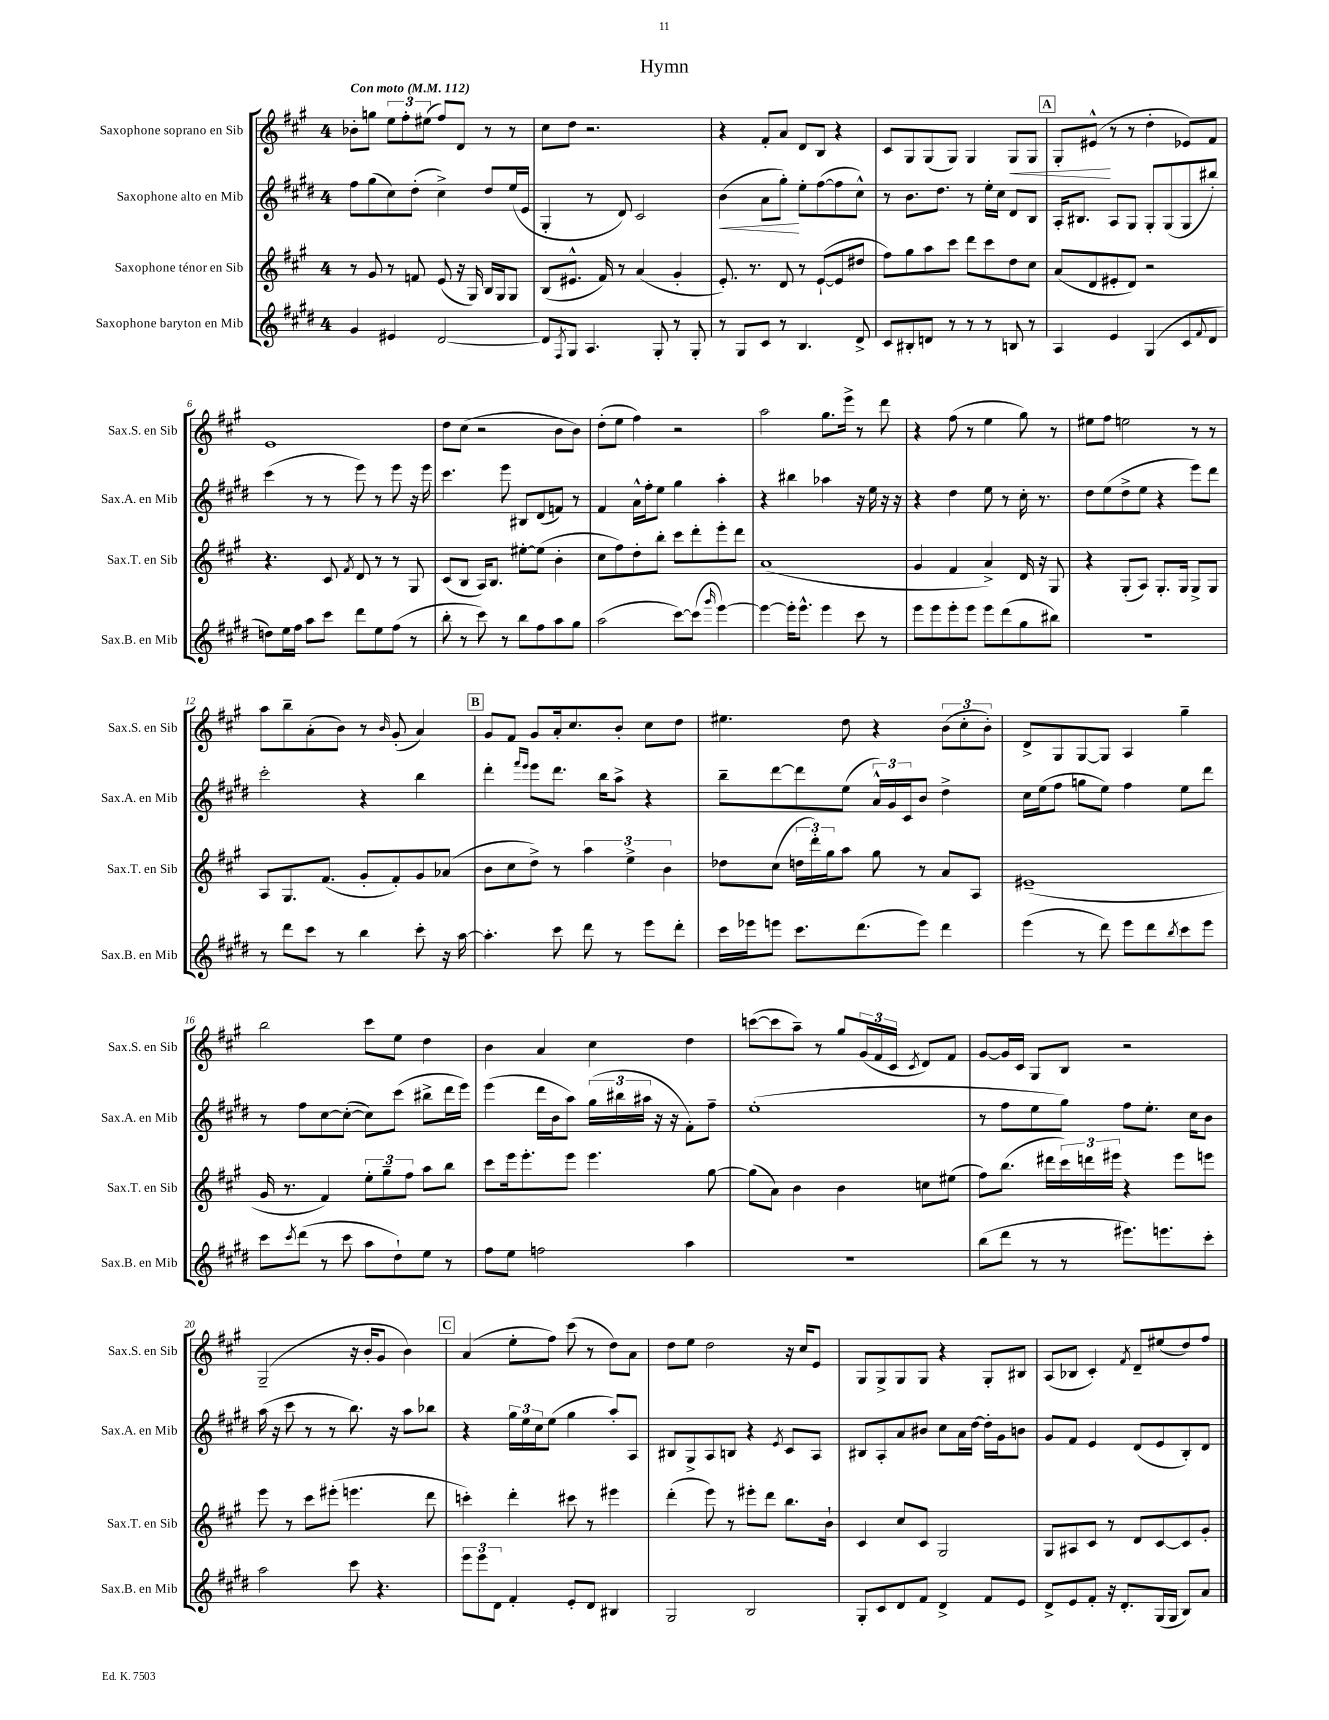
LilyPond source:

\header { title = "Hymn" }
<<
\new StaffGroup <<
\new Staff = "s0" \with { instrumentName = "Saxophone soprano en Sib" shortInstrumentName = "Sax.S. en Sib" } {
    \clef treble \key a \major \once \override Staff.TimeSignature.style = #'single-digit \time 4/4 \tempo "Con moto" 4 = 112
    bes'8-. g''8 \tuplet 3/2 { e''8 fis''8-. eis''8( } fis''8) d'8 r8 r8 |
    cis''8 d''8 r2. |
    r4 fis'8-. a'8 d'8 b8 r4 |
    cis'8 gis8 gis8( gis8) gis4 gis8\< gis8 |
    \mark \markup { \box "A" } gis8-. eis'8-^\!( r8 r8 d''4-. ees'8) fis'8 |
    e'1 |
    d''8 cis''8( r2 b'8 b'8) |
    d''8-.( e''8 fis''4) r2 |
    a''2 gis''8. e'''16-> r8 d'''8 |
    r4 fis''8( r8 e''4 gis''8) r8 |
    eis''8 fis''8 e''2 r8 r8 |
    a''8 b''8-- a'8-.( b'8) r8 \grace { b'16 } gis'8-.( a'4) |
    \mark \markup { \box "B" } gis'8 fis'8 gis'8 a'16-. cis''8. b'8-. cis''8 d''8 |
    eis''4. d''8 r4 \tuplet 3/2 { b'8( cis''8-. b'8-.) } |
    d'8-> gis8 gis8~ gis8 a4 gis''4-- |
    b''2 cis'''8 e''8 d''4 |
    b'4 a'4 cis''4 d''4 |
    c'''8~( c'''8 a''8--) r8 gis''8 \tuplet 3/2 { gis'16( fis'16 cis'16 } \acciaccatura { cis'8 } d'8) fis'8 |
    gis'8~ gis'16 cis'16 gis8 b8 r2 |
    gis2--( r16 b'16-. gis'8 b'4) |
    \mark \markup { \box "C" } a'4( e''8-. fis''8) cis'''8( r8 d''8) a'8 |
    d''8 e''8 d''2 r16 cis''16 e'8 |
    gis8 gis8-> gis8 gis8 r4 gis8-. bis8 |
    a8( bes8 cis'4-.) \acciaccatura { fis'8 } d'8-- eis''8( d''8) fis''8 \bar "|." |
}
\new Staff = "s1" \with { instrumentName = "Saxophone alto en Mib" shortInstrumentName = "Sax.A. en Mib" } {
    \clef treble \key e \major \once \override Staff.TimeSignature.style = #'single-digit \time 4/4
    fis''8 gis''8( cis''8) dis''8-.( cis''4->) dis''8 e''16( e'16 |
    gis4-. r8 dis'8) cis'2 |
    b'4\<( a'8 gis''8-.\!) e''8-. fis''8~( fis''8 cis''8-^) |
    r8 b'8. dis''8. r8 e''16-. cis''16 dis'8 b8 |
    \mark \markup { \box "A" } a16-. bis8. a8 gis8 gis8-. gis8( gis8 bis''8-.) |
    cis'''4( r8 r8 e'''8) r8 e'''8 r16 e'''16 |
    cis'''4. e'''8 bis8 dis'8( f'8) r8 |
    fis'4 a'16-^ fis''16-. e''8 gis''4 a''4-. |
    r4 bis''4 aes''4 r16 e''16 r16 r16 |
    r4 dis''4 e''8 r8 cis''16-. r8. |
    dis''8 e''8( dis''8-> e''8 r4 e'''8) dis'''8 |
    cis'''2-. r4 b''4 |
    \mark \markup { \box "B" } dis'''4-. \grace { fis'''16 e'''16 } e'''8 dis'''8. b''16 a''8-> r4 |
    b''8-- dis'''8~ dis'''8 e''8( \tuplet 3/2 { a'16-^) gis'16 cis'16 } b'8 dis''4-> |
    cis''16 e''16( fis''8 g''8 e''8) fis''4 e''8 dis'''8 |
    r8 fis''8 cis''8~ cis''8~-.( cis''8) cis'''8( bis''8-> dis'''16 e'''16) |
    e'''4( dis'''16 b'16 a''8) \tuplet 3/2 { gis''16( bis''16 ais''16 } r16 r16 fis'8-.) fis''8-- |
    e''1-.( |
    r8 fis''8 e''8 gis''8) fis''8 e''8.-. cis''16 b'8 |
    a''16( r16 cis'''8 r8 r8 b''8.) r16 a''8 bes''8 |
    \mark \markup { \box "C" } r4 \tuplet 3/2 { gis''16 e''16 cis''16 } e''8( gis''4 a''8-.) a8 |
    bis8 gis8-> a8 b8 r4 \acciaccatura { e'8 } cis'8 a8 |
    bis8 a8-. a'8 bis'8 cis''8 a'16 dis''16~ dis''16-. gis'16 b'8 |
    gis'8 fis'8 e'4 dis'8( e'8 b8-.) dis'8 \bar "|." |
}
\new Staff = "s2" \with { instrumentName = "Saxophone ténor en Sib" shortInstrumentName = "Sax.T. en Sib" } {
    \clef treble \key a \major \once \override Staff.TimeSignature.style = #'single-digit \time 4/4
    r8 gis'8 r8 f'8 e'8( r16 gis16) b16 gis16 gis8 |
    b8( eis'8.-^ fis'16) r8 a'4( gis'4-. |
    e'8.-.) r8. d'8 r8 e'8~-!( e'8 dis''8 |
    fis''8) gis''8 a''8 cis'''8 d'''8 cis'''8 d''8 cis''8 |
    \mark \markup { \box "A" } a'8( d'8 eis'8-. d'8) r2 |
    r4. cis'8 \acciaccatura { fis'8 } d'8 r8 r8 gis8 |
    cis'8( b8 a16) b8. eis''8~-. eis''8( b'4-. |
    cis''8 fis''8) d''8-. b''8-. cis'''8 d'''8-. e'''8-. d'''8 |
    a'1( |
    gis'4 fis'4 a'4->) d'16 r16 gis8 |
    r4 gis8-.( a8) gis8.-. gis16 gis8-> gis8 |
    a8 gis8. fis'8.( gis'8-. fis'8-.) gis'8 aes'8( |
    \mark \markup { \box "B" } b'8 cis''8 d''8->) r8 \tuplet 3/2 { a''4 e''4-> b'4 } |
    des''8 cis''8( \tuplet 3/2 { d''16 d'''16-.) gis''16 } a''8 gis''8 r8 a'8 a8 |
    eis'1--( |
    gis'16 r8. fis'4) \tuplet 3/2 { e''8-. gis''8-- fis''8 } a''8 b''8 |
    cis'''8 e'''16 e'''8.-. e'''8 e'''4. gis''8~ |
    gis''8( a'8) b'4 b'4 c''8 eis''8( |
    fis''8) b''8.( dis'''16 \tuplet 3/2 { cis'''16) d'''16 eis'''16 } r4 eis'''8 e'''8 |
    e'''8 r8 cis'''8 eis'''8-.( e'''4. d'''8 |
    \mark \markup { \box "C" } c'''4-.) d'''4-. cis'''8 r8 eis'''4 |
    d'''4-.( e'''8) r8 eis'''8-. d'''8 b''8. b'16-! |
    cis'4 cis''8 cis'8 gis2 |
    gis8 ais8 cis'8 r8 d'8 cis'8~ cis'8 gis'8-. \bar "|." |
}
\new Staff = "s3" \with { instrumentName = "Saxophone baryton en Mib" shortInstrumentName = "Sax.B. en Mib" } {
    \clef treble \key e \major \once \override Staff.TimeSignature.style = #'single-digit \time 4/4
    gis'4 eis'4 dis'2~ |
    dis'8 \acciaccatura { fis8 } gis8 a4. gis8-. r8 gis8-. |
    r8 gis8 cis'8 r8 b4. dis'8-> |
    cis'8 bis8-. d'8 r8 r8 r8 b8 r8 |
    \mark \markup { \box "A" } a4 e'4 gis4( cis'8 \appoggiatura { fis'8 } dis'8 |
    d''8) e''16 fis''16 a''8 cis'''8 dis'''8 e''8 fis''8( r8 |
    b''8-. r8 cis'''8) r8 b''8 fis''8 a''8 gis''8 |
    a''2( cis'''8~) cis'''8( \grace { gis'''16 } e'''4~) |
    e'''4~ e'''16-. e'''8.-^ e'''4 cis'''8 r8 |
    e'''8 e'''8 e'''8-. e'''8 e'''8 dis'''8( gis''8 bis''8) |
    R1 |
    r8 dis'''8 cis'''8 r8 b''4 cis'''8-. r16 a''16~ |
    \mark \markup { \box "B" } a''4.-. cis'''8 dis'''8 r8 e'''8 dis'''8-. |
    cis'''16 ees'''16 e'''8 cis'''8. dis'''8.( e'''8) dis'''4 |
    e'''4( r8 dis'''8) e'''8 dis'''8 \acciaccatura { b''8 } cis'''8 e'''8 |
    cis'''8 \acciaccatura { cis'''8 } dis'''8( r8 cis'''8 a''8 dis''8-!) e''8 r8 |
    fis''8 e''8 f''2 a''4 |
    r1 |
    b''8( dis'''8 r8 r8 eis'''8.) e'''8. cis'''8-. |
    a''2 cis'''8 r4. |
    \mark \markup { \box "C" } \tuplet 3/2 { e'''8 e'''8 dis'8 } fis'4-. e'8-. dis'8 bis4 |
    gis2 b2 |
    gis8-. cis'8 dis'8 fis'8 dis'4-> fis'8 e'8 |
    dis'8-> e'8 fis'8-. r16 dis'8.-. gis16( gis16 b8) a'8 \bar "|." |
}
>>
>>
